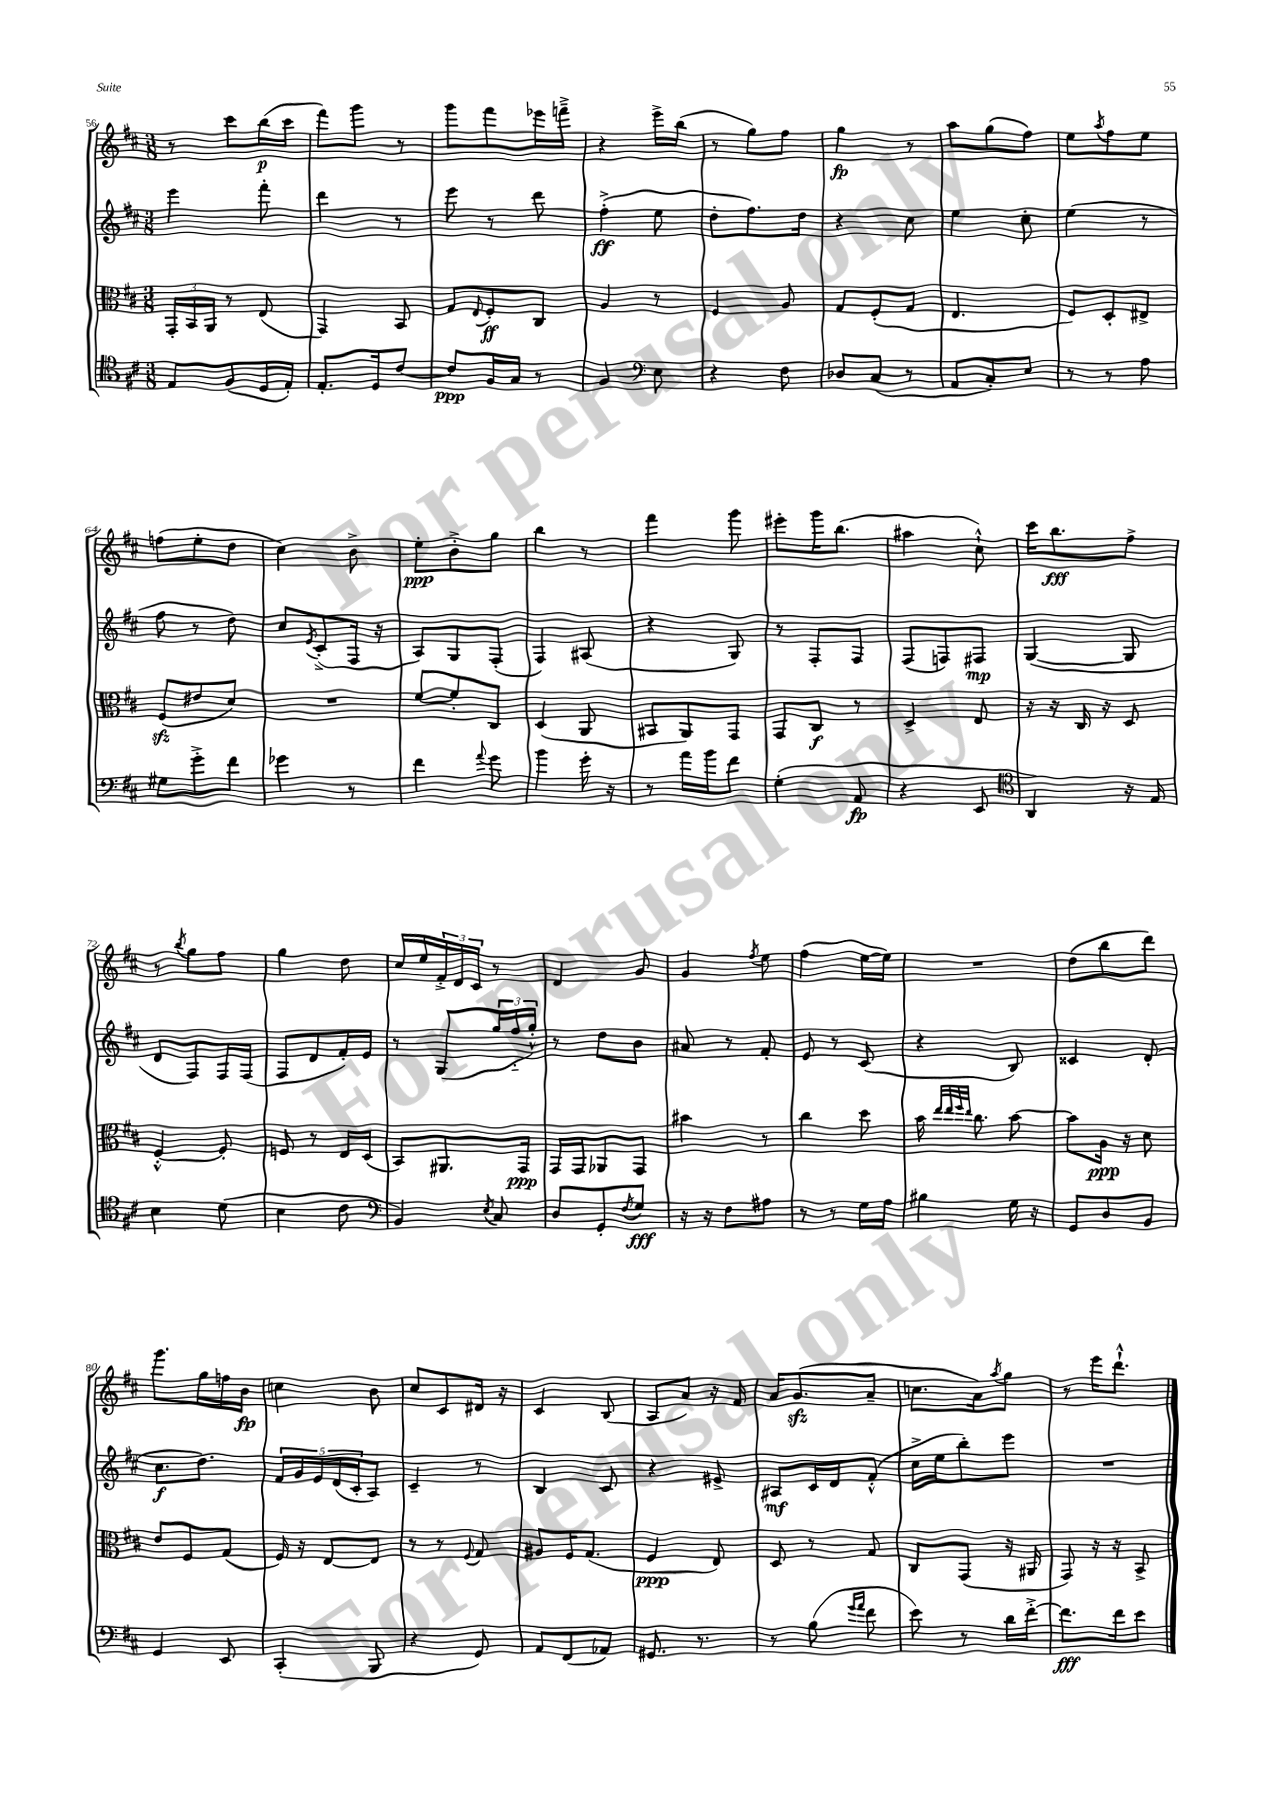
<<
\new StaffGroup <<
\new Staff = "s0" {
    \clef treble \key d \major \numericTimeSignature \time 3/8
    r8 cis'''8 b''16\p( cis'''16 |
    fis'''8) g'''8 r8 |
    g'''8 fis'''8 ees'''16 f'''16---> |
    r4 e'''16-> b''16( |
    r8 g''8) fis''8 |
    g''4\fp r8 |
    a''8 g''8( fis''8) |
    e''8 \acciaccatura { a''8 } fis''8 e''8 |
    f''8( e''8-. d''8 |
    cis''4) b'8-> |
    e''8-.\ppp b'8-.-> g''8 |
    b''4 r8 |
    fis'''4 g'''8 |
    eis'''8-. g'''16 b''8.( |
    ais''4 cis''8-!-^) |
    cis'''16 b''8.\fff fis''8-> |
    r8 \acciaccatura { b''8 } g''8 fis''8 |
    g''4 d''8 |
    cis''16 e''16 \tuplet 3/2 { fis'16-.-> d'16 cis'16 } r8 |
    d'4 g'8 |
    g'4 \acciaccatura { fis''8 } e''8 |
    fis''4( e''16~ e''16) |
    R4. |
    d''8( b''8 d'''8) |
    g'''8. g''16 f''16 b'16\fp |
    c''4 b'8 |
    cis''8 cis'8 dis'16 r16 |
    cis'4 b8( |
    a8 a'8) r16 fis'16 |
    a'16 g'8.\sfz( a'8-- |
    c''8. a'16) \acciaccatura { a''8 } g''8 |
    r8 e'''16 d'''8.-!-^ \bar "|." |
}
\new Staff = "s1" {
    \clef treble \key d \major \numericTimeSignature \time 3/8
    e'''4 fis'''8-. |
    d'''4 r8 |
    e'''8 r8 d'''8 |
    fis''4-.->\ff( e''8 |
    d''8-. fis''8.) d''16 |
    r4 cis''8 |
    e''4 cis''8-. |
    e''4( r8 |
    fis''8 r8 d''8) |
    cis''8 \acciaccatura { e'8 } cis'8-.->( fis16 r16 |
    a8) g8 fis8-.( |
    fis4) ais8( |
    r4 g8) |
    r8 fis8-. fis8 |
    fis8( f8) fis8\mp |
    g4~( g8 |
    d'8 fis8) fis16 fis16( |
    fis8 d'8 fis'16-.) e'16 |
    r8 g8( \tuplet 3/2 { g''16 fis''16-_ g''16-.-^) } |
    r8 d''8 b'8 |
    ais'8 r8 fis'8-. |
    e'8 r8 cis'8( |
    r4 b8) |
    cisis'4 d'8-.( |
    cis''8.\f d''8.) |
    \tuplet 5/4 { fis'16 g'16 e'16 d'16( cis'16-. } a8) |
    cis'4-- r8 |
    b4 cis'8 |
    r4 eis'8-> |
    ais8\mf cis'16 d'16 fis'8-.-^( |
    cis''16-> e''16 b''8-.) e'''8 |
    R4. \bar "|." |
}
\new Staff = "s2" {
    \clef alto \key d \major \numericTimeSignature \time 3/8
    \tuplet 3/2 { g,16-. b,16 a,16 } r8 e8( |
    g,4) b,8 |
    g8 \appoggiatura { e8 } fis8-.\ff cis8 |
    a4 r8 |
    fis4 a8 |
    g8 fis8-.( g8 |
    e4. |
    fis8) d8-. eis8-> |
    fis8\sfz( eis'8 d'8) |
    R4. |
    fis'8~ fis'8-. cis8 |
    d4( a,8 |
    bis,8 a,8) g,8 |
    g,8 cis8\f r8 |
    d4-> e8 |
    r16 r16 cis16 r16 d8 |
    fis4~-.-^ fis8-. |
    f8 r8 e16 d16( |
    b,8) ais,8. g,16\ppp |
    g,16 g,16 aes,8 g,8 |
    bis'4 r8 |
    cis''4 d''8 |
    b'16 \grace { e''32 e''32 fis''32 e''32 } cis''8. b'8~ |
    b'8 a16\ppp r16 d'8 |
    e'8 fis8 g8( |
    fis16) r16 e8~ e8 |
    r8 r8 \appoggiatura { fis8 } g8 |
    ais8 fis16 g8.( |
    fis4\ppp e8) |
    d8 r8 g8 |
    cis8 g,8( r16 ais,16 |
    g,8) r16 r16 b,8-> \bar "|." |
}
\new Staff = "s3" {
    \clef tenor \key d \major \numericTimeSignature \time 3/8
    e8 fis8( d16 e16-.) |
    e8.-. d16 cis'8~ |
    cis'8\ppp fis16 g16 r8 |
    fis4 \clef bass e8 |
    r4 fis8 |
    des8 cis8( r8 |
    a,8 cis8-.) e8 |
    r8 r8 a8 |
    gis8 g'8-.-> fis'8 |
    ges'4 r8 |
    fis'4 \appoggiatura { a'8 } g'8 |
    b'4 g'16-. r16 |
    r8 a'16 b'16 fis'8 |
    g4-.( a,8\fp |
    r4 e,8 |
    \clef tenor a,4) r16 e16 |
    b4 d'8( |
    b4 cis'8 |
    \clef bass b,4) \acciaccatura { e8 } cis8 |
    d8 g,8-. \acciaccatura { fis8 } g8\fff |
    r16 r16 fis8 ais8 |
    r8 r8 g16 a16 |
    bis4 g16 r16 |
    g,8 d8 b,8 |
    g,4 e,8 |
    cis,4-.( b,,8 |
    r4 g,8) |
    a,8 fis,8( aes,8) |
    gis,8. r8. |
    r8 b8( \grace { g'16 a'16 } fis'8 |
    e'8) r8 d'16 fis'16~-.-> |
    fis'8.\fff fis'16 e'8 \bar "|." |
}
>>
>>
\layout { \context { \Score currentBarNumber = #56 } }
